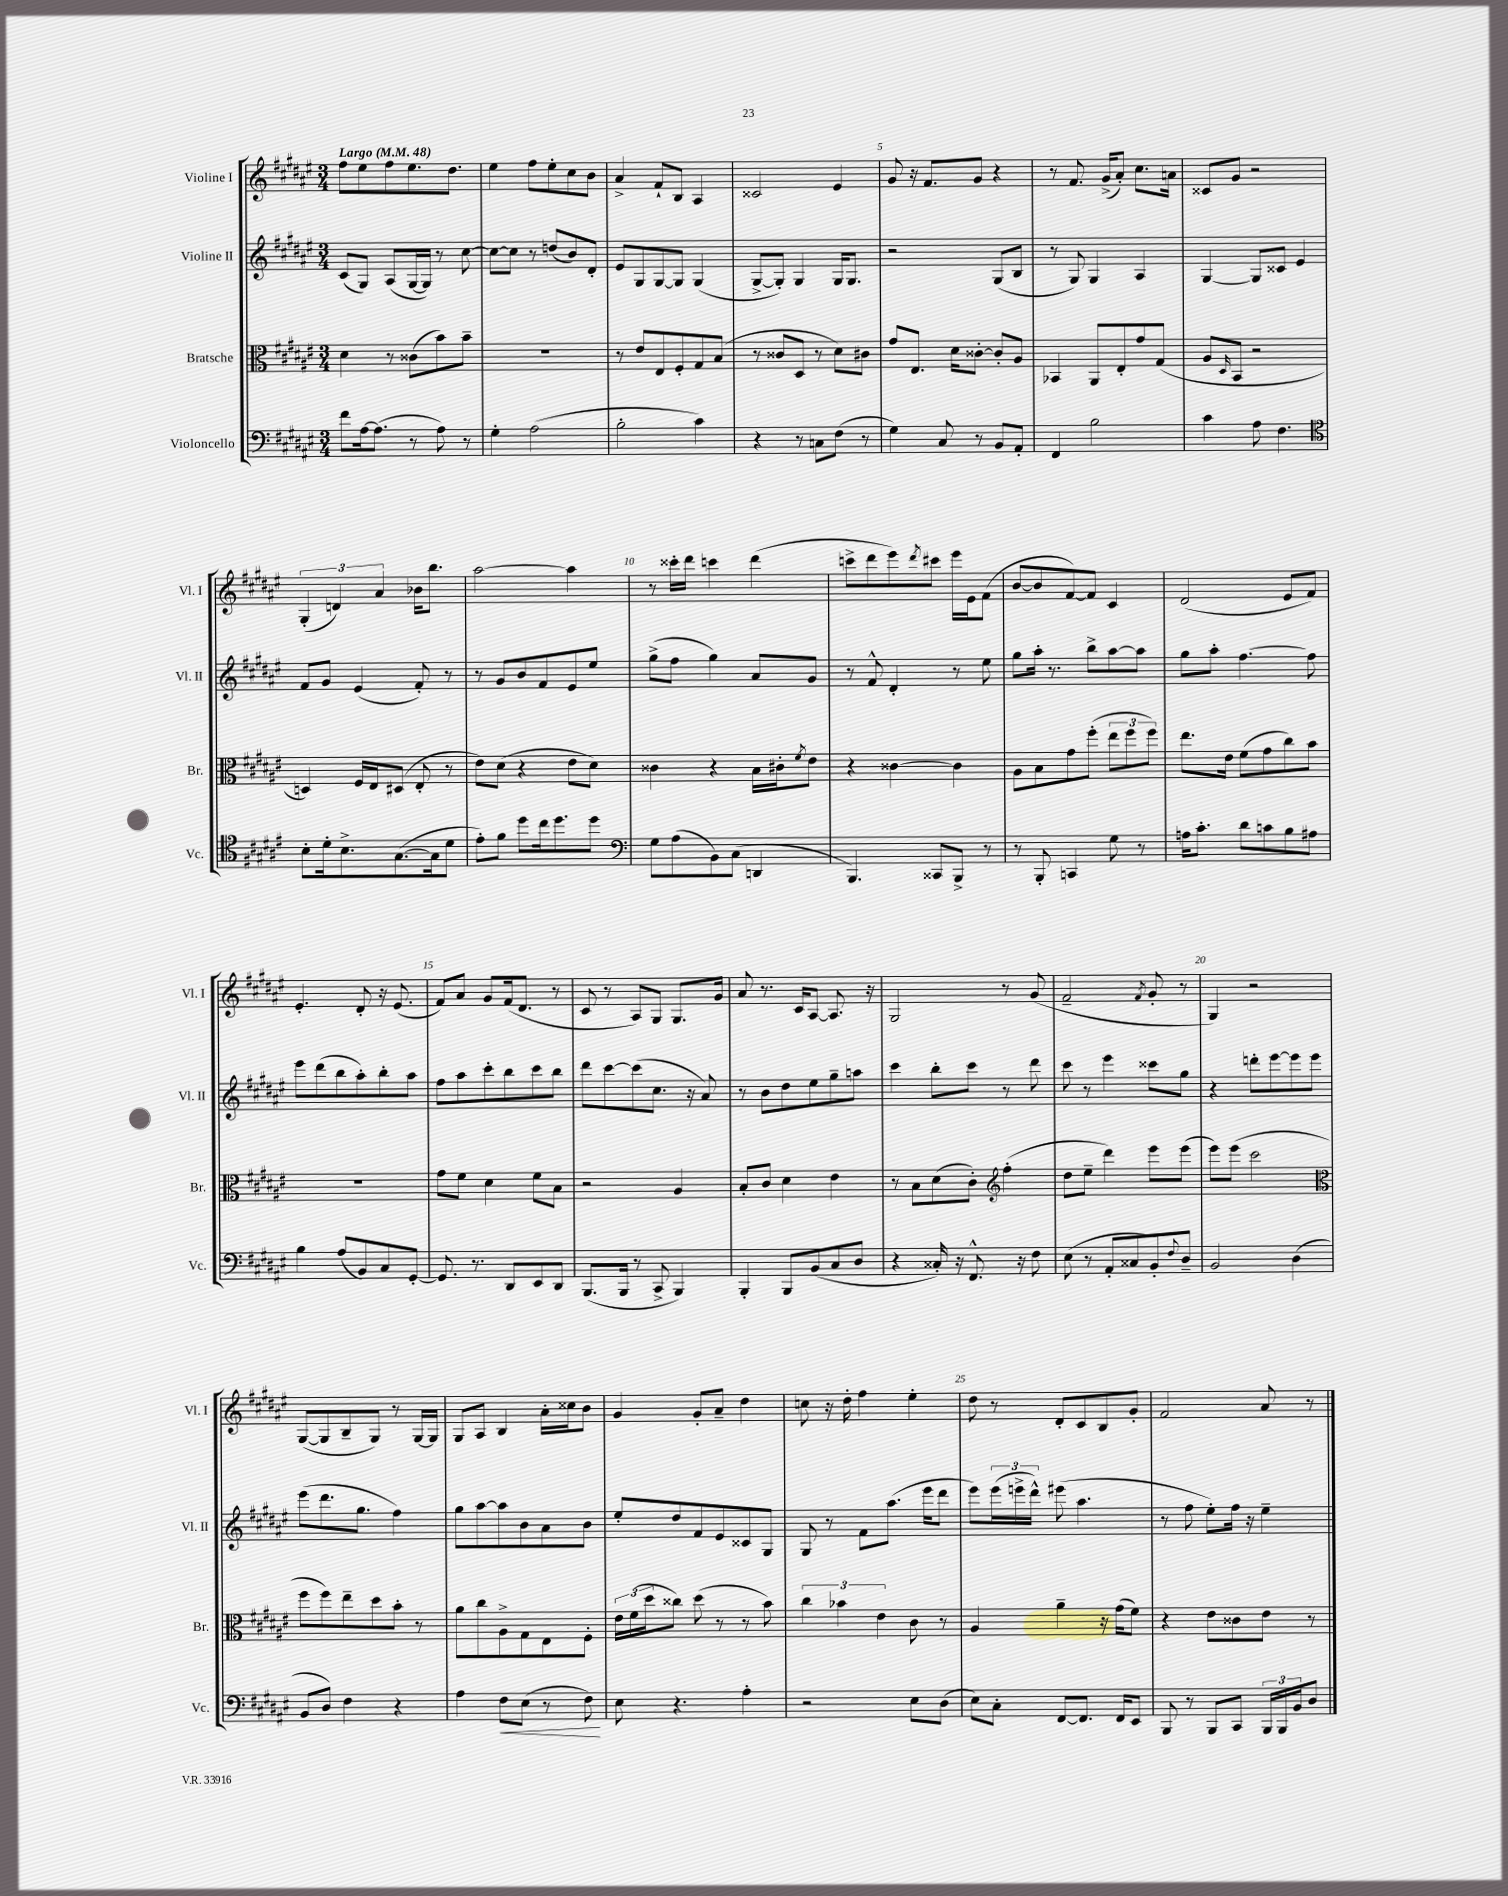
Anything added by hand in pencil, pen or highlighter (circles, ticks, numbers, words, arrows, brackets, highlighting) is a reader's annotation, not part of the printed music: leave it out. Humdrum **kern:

**kern	**kern	**kern	**kern
*staff4	*staff3	*staff2	*staff1
*clefF4	*clefC3	*clefG2	*clefG2
*k[f#c#g#d#a#e#]	*k[f#c#g#d#a#e#]	*k[f#c#g#d#a#e#]	*k[f#c#g#d#a#e#]
*M3/4	*M3/4	*M3/4	*M3/4
*MM48	*MM48	*MM48	*MM48
8f#	4d#	(8c#	8ff#
[16A#	.	8G#)	8ee#
(8.A#]	.	.	.
.	8r	(8A#	8ff#
8r	(8c##	[16G#	8.ee#
.	.	16G#])	.
8A#)	8b)	8r	.
.	.	.	8.dd#
8r	8b~	[8cc#	.
=	=	=	=
4G#'	2.r	8cc#_	4ee#
.	.	8cc#]	.
(2A#	.	8r	8ff#
.	.	(8dd	8ee#'
.	.	8b)	8cc#
.	.	8d#'	8b
=	=	=	=
2B'	8r	8e#	4a#^
.	8e#	8G#	.
.	8E#	[8G#	8f#`
.	8F#'	8G#]	8B
4c#)	8G#	(4G#	4A#
.	(8B	.	.
=	=	=	=
4r	8r	[8G#^	2c##
.	8c##	8G#'])	.
8r	8D#	4G#	.
8C	8r	.	.
(8F#	8d#)	16G#	4e#
.	.	8.G#	.
8r	8c#	.	.
=	=	=	=
4G#)	8g#	2r	8g#
.	8.E#	.	16r
.	.	.	8.f#
8C#	.	.	.
.	16d#	.	.
8r	[8c##'	.	8g#
8BB	8c##']	(8G#	4r
8AA#'	8A#	8B	.
=	=	=	=
4FF#	4BB-	8r	8r
.	.	8G#)	8.f#
2B	8AA#	4G#	.
.	.	.	(16g#^
.	8E#'	.	8a#')
.	8g#	4A#	8.cc#
.	(8G#	.	.
.	.	.	16a
=	=	=	=
4c#	8A#	[4G#	8c##
.	16qqD#	.	.
.	8BB	.	8g#
8A#	2r	8G#]	2r
4.F#	.	8c##	.
.	.	4e#	.
=	=	=	=
*clefC4	*	*	*
8B'	4D)	8f#	(6G#'
16d#'	.	8g#	.
.	.	.	6d)
8.B^	.	.	.
.	16F#	(4e#	.
.	16E#	.	.
.	.	.	6a#
([8.G#	(8D#	.	.
.	8E#'	8f#')	16b-
16G#]	.	.	8.bb
8d#	8r	8r	.
=	=	=	=
8e#')	8e#)	8r	[2aa#
8f#	(8d#	8g#	.
8dd#	4r	8b	.
16cc#	.	8f#	.
8.dd#	.	.	.
.	8e#	8e#	4aa#]
8dd#	8d#)	8ee#	.
=	=	=	=
*clefF4	*	*	*
8G#	4c##	(8gg#^	8r
(8A#	.	8ff#	16ccc##'
.	.	.	16ddd#
8BB)	4r	4gg#)	4ccc
(8C#	.	.	.
4DD	16B	8a#	(4ddd#
.	16c#'	.	.
.	8qf#	.	.
.	8e#	8g#	.
=	=	=	=
4.BBB)	4r	8r	8ccc^
.	.	8f#^^	8ddd#
.	[4c##	4d#'	8eee#)
.	.	.	8qddd#
8CC##	.	.	8ccc#
8BBB^	4c##]	8r	16eee#
.	.	.	16e#
8r	.	8ee#	(8f#
=	=	=	=
8r	8A#	8gg#	[8b
8BBB'	8B	16aa#'	8b]
.	.	8.r	.
4CC	8g#	.	[8f#)
.	(8ff#'	8bb^	8f#]
8G#	12ee#	[8aa#	4c#
.	12ff#	.	.
8r	.	8aa#]	.
.	12ff#)	.	.
=	=	=	=
16A	8.ee#	8gg#	(2d#
8.c#'	.	.	.
.	.	8aa#'	.
.	16e#	.	.
8d#	(8f#	[4.ff#	.
8c	8g#	.	.
8B	8cc#)	.	8e#
8A#	8b	8ff#]	8f#)
=	=	=	=
4B	2.r	8eee#	4.e#'
.	.	(8ddd#	.
(8A#	.	8bb	.
8BB)	.	8aa#')	8d#'
8C#	.	8bb'	16r
.	.	.	(8.e#
[8GG#'	.	8aa#	.
=	=	=	=
8.GG#]	8g#	8ff#	8f#)
.	8f#	8aa#	8a#
8.r	.	.	.
.	4d#	8ccc#'	8g#
8DD#	.	8bb	(16f#
.	.	.	8.d#
8EE#	8f#	8ccc#	.
8DD#	8B	8bb	8r
=	=	=	=
(8.BBB	2r	8ddd#	8c#
.	.	[8ccc#	8r
16BBB	.	.	.
8r	.	(8ccc#]	8A#)
8CC#^	.	8.cc#	8G#
4BBB)	4A#	.	8.G#
.	.	16r	.
.	.	8a#)	.
.	.	.	16g#
=	=	=	=
4BBB'	8B'	8r	8a#
.	8c#	8b	8.r
8BBB	4d#	8dd#	.
.	.	.	16c#
(8BB	.	8ee#	[8A#
8C#	4e#	8gg#~	8.A#]
8D#	.	8aa	.
.	.	.	16r
=	=	=	=
4r	8r	4ccc#	2G#
.	8B	.	.
16C##')	(8d#	8bb'	.
16r	.	.	.
8.FF#^^	8c#')	8ccc#	.
*	*clefG2	*	*
.	(4ff#'	8r	8r
16r	.	.	.
8F#	.	8ddd#	(8g#
=	=	=	=
(8E#	8dd#	8ccc#	2f#~
8r	8ee#~	8r	.
8AA#'	4ddd#)	4eee#	.
8C##	.	.	.
.	.	.	8qf#
8BB')	8eee#	8ccc##	8g#'
8qqF#	.	.	.
8D#~	(8eee#	8gg#	8r
=	=	=	=
2BB	8eee#)	4r	4G#)
.	(8eee#	.	.
.	2ccc#	8ddd'	2r
.	.	[8eee#	.
(4D#	.	8eee#]	.
.	.	8eee#	.
=	=	=	=
*	*clefC3	*	*
8BB	8ff#	(8eee#	([8G#
8D#)	8ff#)	8.ddd#	8G#]
4F#	8ee#~	.	8B~
.	.	8.gg#	.
.	8dd#	.	8G#)
4r	8b'	4ff#)	8r
.	8r	.	[16G#
.	.	.	16G#]
=	=	=	=
4A#	8a#	8gg#	8G#
.	8cc#	[8aa#	8A#
8F#	8A#^	8aa#]	4B
(8E#	8G#	8b	.
8r	8E#	8a#	16a#'
.	.	.	16cc##
8F#)	8F#'	8b	8b
=	=	=	=
8E#	24e#	8ee#'	4g#
.	(24f#	.	.
.	24dd#	.	.
4.r	8cc##)	8dd#	.
.	(8dd#	8f#	8g#'
.	8r	8e#	8a#~
4A#'	8r	8c##	4dd#
.	8b)	8G#	.
=	=	=	=
2r	6cc#	8G#	8cc
.	.	8r	16r
.	6b-	.	.
.	.	.	16dd#'
.	.	8f#	4ff#
.	6e#	.	.
.	.	(8.aa#	.
8E#	8c#	.	4ee#'
.	.	16eee#	.
(8D#	8r	8ddd#	.
=	=	=	=
8E#)	4A#	8eee#)	8dd#
8C#'	.	(24eee#	8r
.	.	24eee^	.
.	.	24ddd#^^)	.
[8FF#	4a#~	(8eee#	8d#'
8.FF#]	.	4.aa#	8c#
.	16r	.	8B
16FF#	(16g#	.	.
8EE#	8f#)	.	8g#'
=	=	=	=
8BBB	4r	8r	2f#
8r	.	8ff#	.
8BBB	8e#	8ee#')	.
8CC#	8c##	16ff#	.
.	.	16r	.
24BBB	8e#	4ee#~	8a#
24BBB	.	.	.
24BB	.	.	.
8D#	8r	.	8r
==	==	==	==
*-	*-	*-	*-
